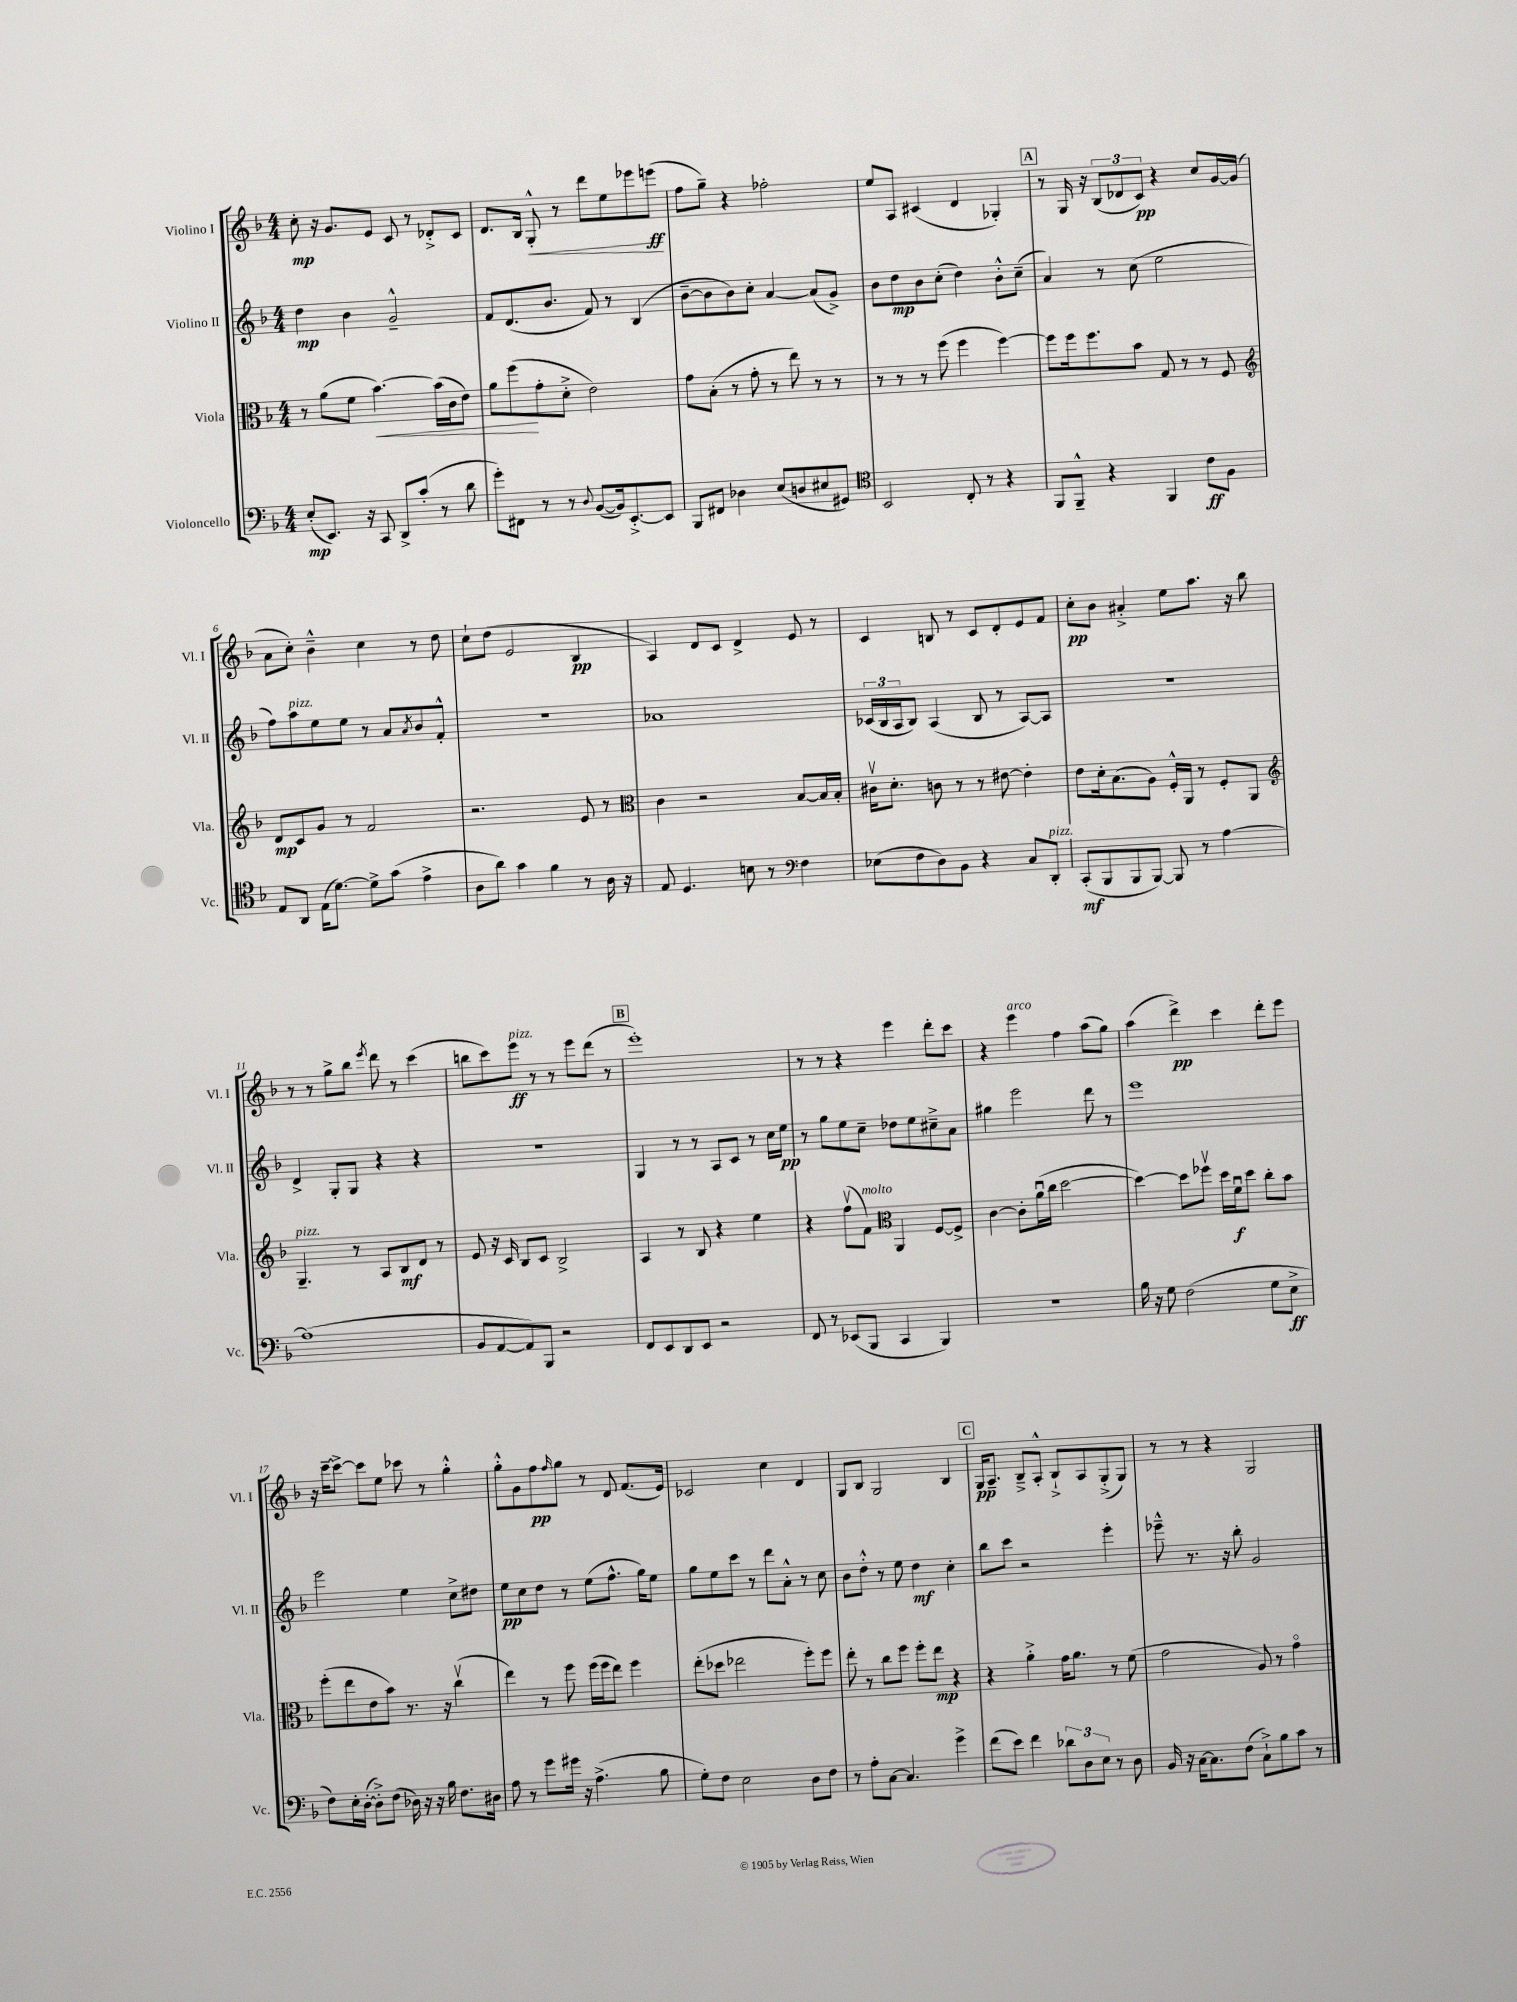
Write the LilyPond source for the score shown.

<<
\new StaffGroup <<
\new Staff = "s0" \with { instrumentName = "Violino I" shortInstrumentName = "Vl. I" } {
    \clef treble \key f \major \numericTimeSignature \time 4/4
    c''8-.\mp r16 g'8. e'8 c'8 r8 des'8-.-> c'8 |
    d'8. bes16 g8-.-^\< r8 d'''8 e''8 ees'''8 e'''8\ff\!( |
    f''8 g''8--) r4 fes''2-. |
    e''8 a8 cis'4( d'4 ges4-.) |
    \mark \markup { \box "A" } r8 g16 r16 \tuplet 3/2 { bes8( des'8 c'8\pp) } r4 c''8 g'16~ g'16( |
    a'8 c''8-.) bes'4---^ c''4 r8 d''8 |
    c''8-! d''8( e'2 bes4\pp |
    a4) d'8 c'8 d'4-> e'8 r8 |
    c'4 b8 r8 c'8 d'8-. e'8 f'8 |
    c''8-.\pp bes'8 ais'4-.-> e''8 a''8. r16 bes''8 |
    r8 r8 g''8-> bes''8 \acciaccatura { e'''8 } d'''8 r8 c'''4( |
    b''8 c'''8) e'''8\ff^\markup { \italic "pizz." } r8 r8 e'''8 d'''8( r8 |
    \mark \markup { \box "B" } e'''1-.) |
    r8 r8 r4 e'''4 d'''8-. c'''8 |
    r4 e'''4^\markup { \italic "arco" } f''4 a''8( g''8) |
    a''4( d'''4->\pp) c'''4 d'''8-. e'''8 |
    r16 c'''16~-- c'''8~-> c'''8 e''8 ces'''8 r8 g''4-.-^ |
    g''8-.-^ g'8 f''8\pp \grace { f''16 } g''8 r8 d'8 f'8.( e'16) |
    ces'2 c''4 d'4 |
    g8 bes8 g2 bes4 |
    \mark \markup { \box "C" } g16\pp a8.-- bes8---> a8-.-^ bes8-!-> a8 g8-.->( g8) |
    r8 r8 r4 g2 \bar "|." |
}
\new Staff = "s1" \with { instrumentName = "Violino II" shortInstrumentName = "Vl. II" } {
    \clef treble \key f \major \numericTimeSignature \time 4/4
    d''4\mp bes'4 g'2---^ |
    f'8 d'8.( bes'8. f'8) r8 bes4( |
    bes'8~-- bes'8 bes'8) c''8-. a'4~ a'8( g'8->) |
    bes'8 d''8\mp bes'8 c''8-.( d''4) bes'8-.-^ c''8--( |
    \mark \markup { \box "A" } a'4) r8 c''8( e''2 |
    f''8) a''8^\markup { \italic "pizz." } e''8 e''8 r8 a'8 \acciaccatura { a'8 } bes'8 f'8-.-^ |
    R1 |
    aes'1 |
    \tuplet 3/2 { ces'16( bes16 a16 } bes8) a4( bes8 r8 a8~) a8 |
    R1 |
    d'4-> g8-. g8 r4 r4 |
    r1 |
    \mark \markup { \box "B" } g4 r8 r8 a8 c'8 r8 c''16 e''16\pp |
    r8 g''8 e''8 c''8-- des''8 e''8 cis''8---> a'8 |
    gis''4 e'''2 d'''8 r8 |
    e'''1 |
    e'''2 e''4 c''8-> dis''8 |
    e''8\pp c''8 d''8 r8 e''8( f''8.-^ g''16) e''8 |
    g''8 e''8 c'''8 r8 d'''8 a'8-.-^ r8 c''8 |
    bes'8 d''8-.-^ r8 e''8 d''4\mf c''4-. |
    \mark \markup { \box "C" } bes''8 c'''8 r2 e'''4-. |
    ees'''8---^ r8. r16 bes''8-. g'2 \bar "|." |
}
\new Staff = "s2" \with { instrumentName = "Viola" shortInstrumentName = "Vla." } {
    \clef alto \key f \major \numericTimeSignature \time 4/4
    r8 a'8( f'8 bes'4.~\<) bes'16( c'16 e'8) |
    a'8 f''8\!( g'8-. d'8-.-> e'2) |
    g'8 bes8-.( r8 g'8-. r8 e''8) r8 r8 |
    r8 r8 r8 f''8( f''4 f''4~) |
    \mark \markup { \box "A" } f''8 f''16 f''8. bes'8 g8 r8 r8 f8 |
    \clef treble d'8\mp c'8 g'8 r8 f'2 |
    r2. e'8 r8 |
    \clef alto c'4 r2 bes8~ bes16 bes16-. |
    cis'16\upbow d'8.-. c'8 r8 r8 eis'8~ eis'4-. |
    e'8 d'16-. bes8.( a8) f16-.-^ a,16 r8 f8-. a,8 |
    \clef treble g4.--^\markup { \italic "pizz." } r8 a8 bes8\mf d'8 r8 |
    e'8 r16 c'16 bes8 c'8 bes2-> |
    \mark \markup { \box "B" } a4 r8 bes8 r4 e''4 |
    r4 f''8\upbow( f'8^\markup { \italic "molto" }) \clef alto a,4 f8~ f8-> |
    c'4~ c'8-. a'16\downbow( c''16 d''2~ |
    d''4~) d''8 fes''8\upbow d''16 f'16\downbow\f d''8 c''8-. bes'8 |
    f''8-.( e''8 e'8 bes'8) r8. r16 c''4\upbow( |
    e''4) r8 f''8 f''16( f''16 e''8) f''4 |
    e''8-.( des''8 ees''2 f''8-.) f''8 |
    e''8-. r8 c''8 f''8 f''8-. e''8\mp r4 |
    \mark \markup { \box "C" } r4 a'4-.-> g'16 a'8. r8 f'8( |
    g'2 a8) r8 g'4\flageolet \bar "|." |
}
\new Staff = "s3" \with { instrumentName = "Violoncello" shortInstrumentName = "Vc." } {
    \clef bass \key f \major \numericTimeSignature \time 4/4
    e8-.\mp( e,8.) r16 c,8 d,8-> c'8-.( r8 d'8 |
    g'8-.) fis,8 r8 r8 \appoggiatura { d8 } bes,8~( bes,16) e,8.~-.-> e,8 |
    bes,,8 fis,8 des4 e8( d8 eis8 gis,8) |
    \clef tenor bes,2 c8-. r8 r4 |
    \mark \markup { \box "A" } f,8 f,8---^ r4 f,4 c'8\ff f8 |
    e8 a,8 e16( d'8.~) d'8-> g'8( e'4-> |
    a8 a'8) g'4 f'4 r8 a16 r16 |
    e8 d4. b8 r8 \clef bass f4 |
    ees8( f8 d8) bes,8 r4 c8 d,8-.^\markup { \italic "pizz." } |
    c,8-.\mf( bes,,8 bes,,8 bes,,8~) bes,,8 r8 a4~ |
    a1( |
    bes,8 a,8~ a,8) bes,,8 r2 |
    \mark \markup { \box "B" } f,8 e,8 d,8 e,8 r2 |
    f,8 r8 ees,8( bes,,8 c,4 bes,,4) |
    R1 |
    bes16 r16 g8 f2( g8 e8->\ff |
    f8) e16-. d16~-.( d8-.->) f8( des16) r16 r16 bes16 f8. dis16 |
    a8 r8 g'8 gis'16 r16 a4.->( bes8 |
    g8-.) f8 e2 d8 f8 |
    r8 a8-. c8~ c4. g'4-> |
    \mark \markup { \box "C" } f'8( e'8) f'4 \tuplet 3/2 { des'8 d8 e8 } r8 d8 |
    bes,16 r16 c16~ c8. f8( c8-!->) bes8 c'8 r8 \bar "|." |
}
>>
>>
